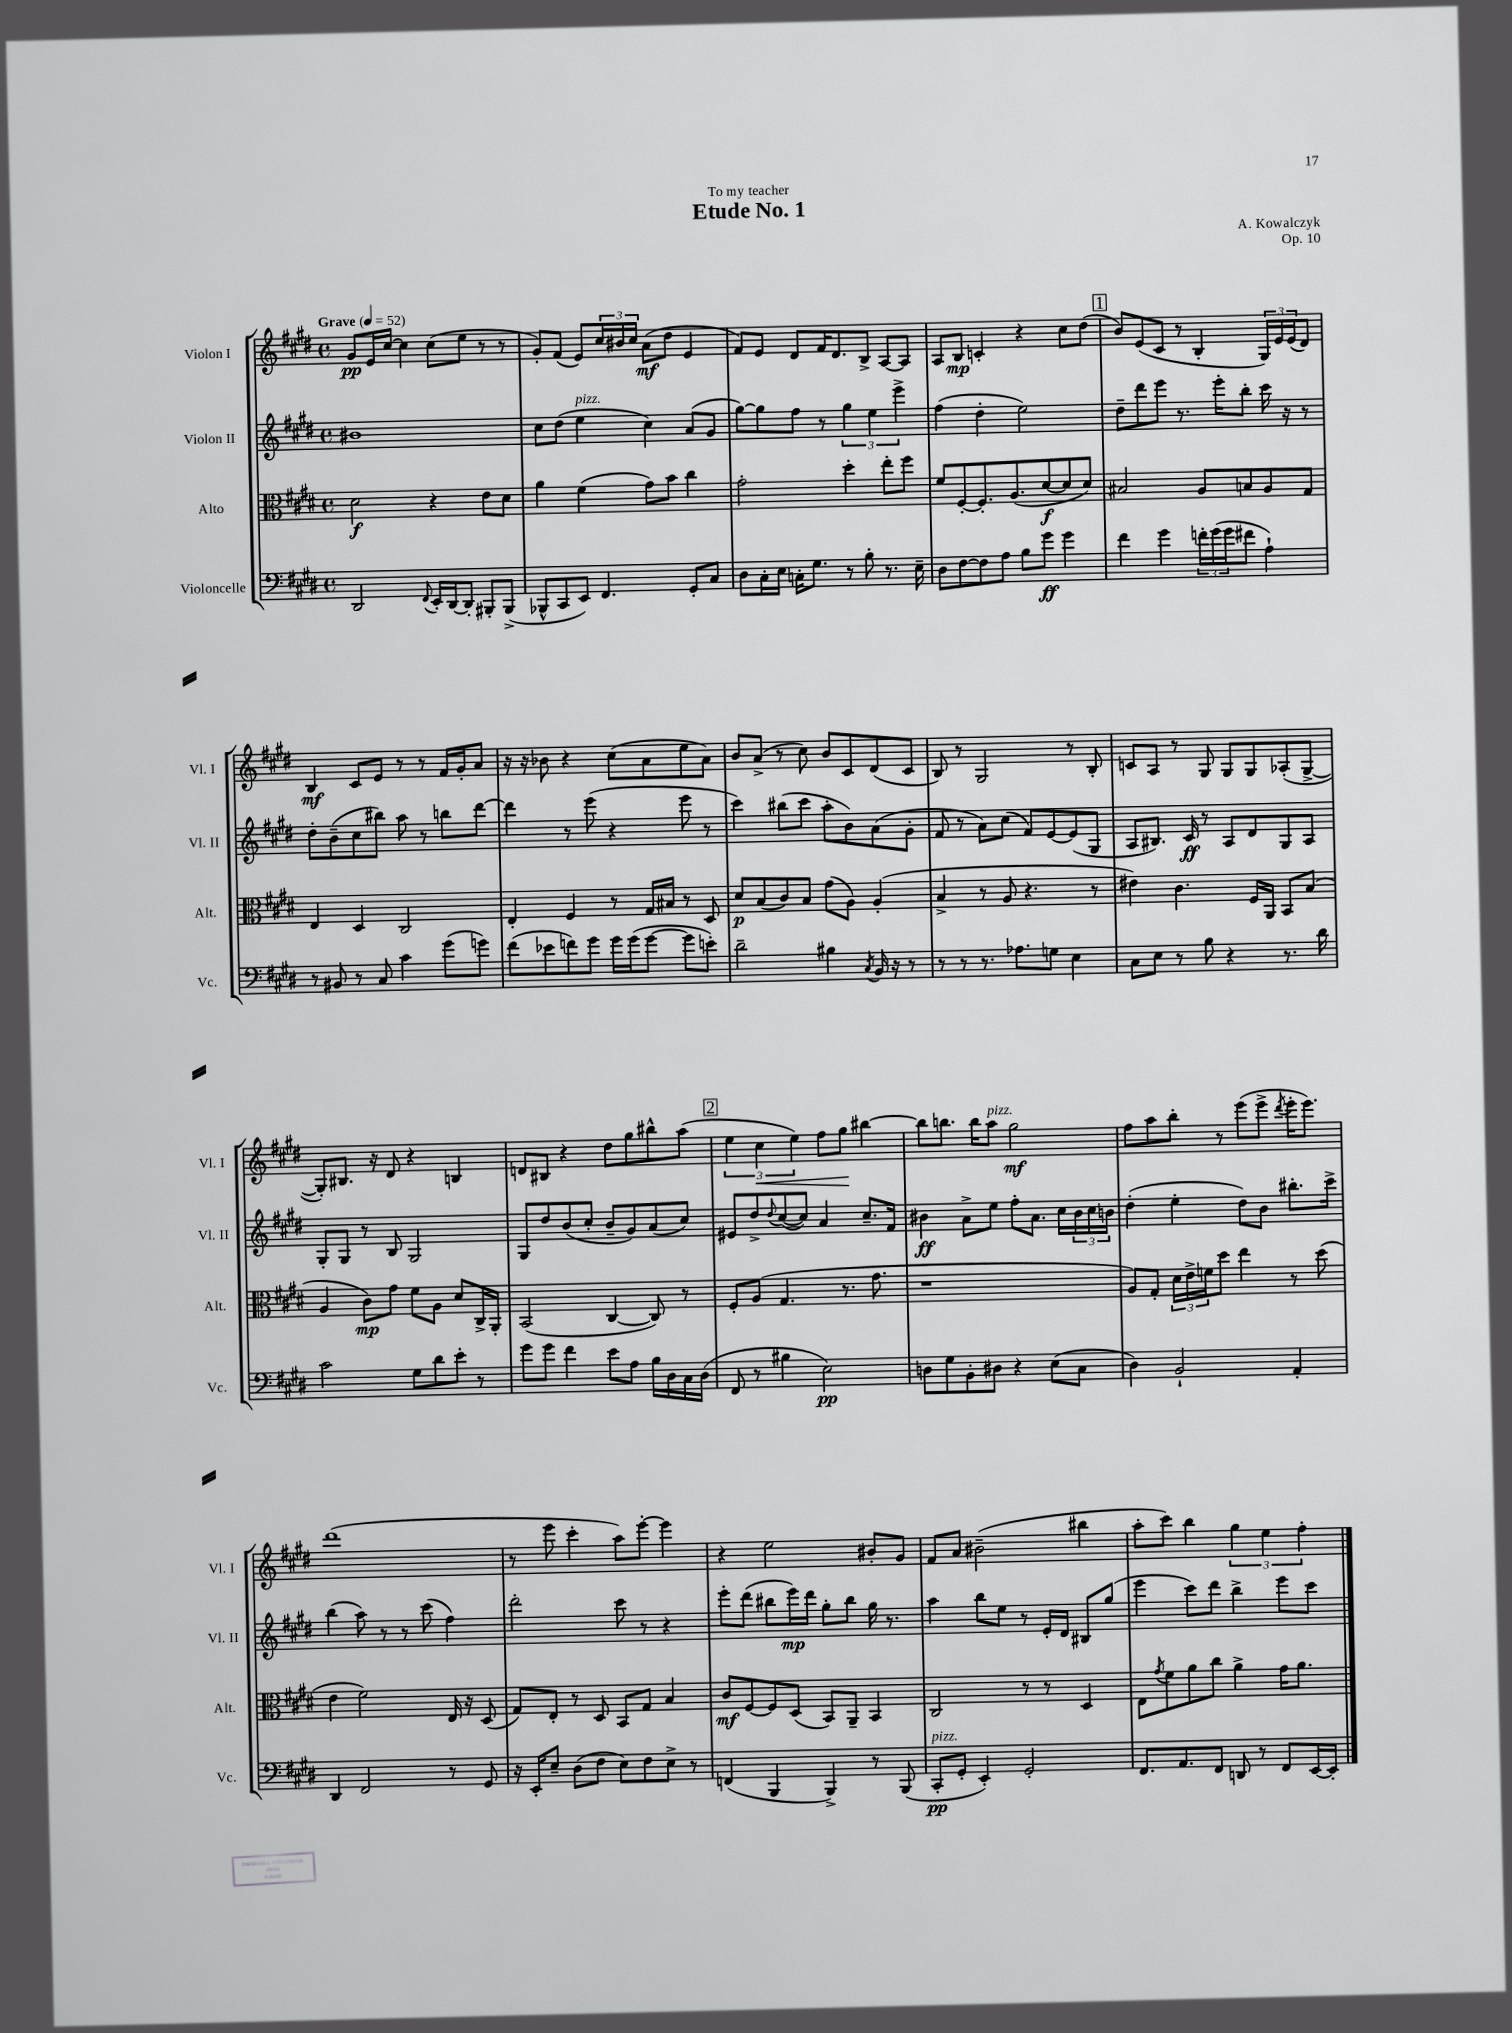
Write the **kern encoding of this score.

**kern	**kern	**kern	**kern
*staff4	*staff3	*staff2	*staff1
*clefF4	*clefC3	*clefG2	*clefG2
*k[f#c#g#d#]	*k[f#c#g#d#]	*k[f#c#g#d#]	*k[f#c#g#d#]
*M4/4	*M4/4	*M4/4	*M4/4
*met(c)	*met(c)	*met(c)	*met(c)
*MM52	*MM52	*MM52	*MM52
2DD#	2d#	1b#	8g#
.	.	.	16e
.	.	.	[16cc#
.	.	.	4cc#]
8qqFF#	.	.	.
16EE'	4r	.	(8cc#
[16DD#	.	.	.
8DD#']	.	.	8ee
8BBB#'	8e	.	8r
(8BBB#^	8d#	.	8r
=	=	=	=
8BBB-^^	4a	8cc#	8g#')
8CC#	.	(8dd#	(8f#
8EE)	(4f#	4ee	8e)
4.FF#	.	.	24cc#
.	.	.	24b#
.	.	.	24cc#
.	8g#)	4cc#)	(8a
.	8b	.	8dd#
8GG#'	4cc#	(8a	4e
8C#	.	8g#	.
=	=	=	=
8D#	2g#'	[8gg#)	8f#)
16C#'	.	8gg#]	8e
16E	.	.	.
16C'	.	8ff#	8d#
8.G#	.	.	.
.	.	8r	16f#
.	.	.	8.d#
8r	4dd#'	6gg#	.
8B'	.	.	8B^
.	.	6ee	.
8.r	8ee'	.	[8A
.	.	6eee^	.
.	8ff#	.	8A]
16E~	.	.	.
=	=	=	=
8D#	8f#	(4ff#	8A
[8F#	[8F#'	.	8B
8F#]	8.F#']	4dd#'	4c'
8A	.	.	.
.	(8.A	.	.
8B	.	2ee)	4r
8g#	[8d#	.	.
4g#	8d#]	.	8cc#
.	8d#)	.	(8dd#
=	=	=	=
4f#	2B#	8dd#~	8b)
.	.	8ddd#	(8e
4g#	.	8eee	8c#
.	.	8.r	8r
24f'	8A	.	4B'
(24g#	.	.	.
.	.	16eee'	.
24g#	.	.	.
8f#	8B	8bb'	.
4A`)	8A	16ccc#	24G#)
.	.	.	24e
.	.	16r	.
.	.	.	(24e
.	8G#	8r	8d#)
=	=	=	=
8r	4E	8dd#'	4B
8BB#	.	(8b~	.
8r	4D#	8cc#	8c#
8C#	.	8bb#)	8e
4c#	2C#	8aa	8r
.	.	8r	8r
(8g#	.	8bb	16f#
.	.	.	16g#'
8g)	.	[8ddd#	8a
=	=	=	=
(8f#	4E'	4ddd#]	16r
.	.	.	16r
8e-	.	.	8b-
8f)	4F#	8r	4r
8g#	.	(8eee	.
16g#	8r	4r	(8cc#
(16g#	.	.	.
[8g#	16G#	.	8a
.	16B#	.	.
8g#]	8r	8eee	8ee
8e')	8D#	8r	8a)
=	=	=	=
2d#~	8d#	4ccc#)	8b
.	(8B	.	(8a^
.	8c#)	(8bb#	8r
.	8B	8ccc#	8cc#)
4B#	(8g#	8aa'	8b
.	8A)	8b)	8c#
8qC#	.	.	.
16BB	(4A'	(8a	(8d#
16r	.	.	.
8r	.	8g#'	8c#
=	=	=	=
8r	4B^	8f#	8B)
8r	.	8r	8r
8.r	8r	8a)	2G#
.	8A	(8cc#	.
8.A-	.	.	.
.	4.r	8f#)	.
8G	.	[8e	.
4E	.	(8e]	8r
.	8r	8G#	8B'
=	=	=	=
8C#	4e#)	8A	8c
8E	.	8.B#)	8A
8r	4.c#	.	8r
.	.	16c#	.
8B	.	8r	8G#
4r	.	8A	8G#
.	16F#	8d#	8G#
.	16AA	.	.
8.r	8BB	8G#	(8A-'
.	(8B	8A	[8G#^
16d#	.	.	.
=	=	=	=
2c#	4A	8G#'	8G#'])
.	.	8G#	8.B#
.	8c#)	8r	.
.	.	.	16r
.	8g#	8B	8d#
8G#	8f#	2G#	4r
8d#	8A	.	.
8e'	8d#	.	4B
8r	16C#^	.	.
.	16AA'	.	.
=	=	=	=
8g#	(2BB	8G#	8d
8g#	.	8dd#	8B#
4f#	.	(8b	4r
.	.	8cc#'	.
8e	[4C#	8b~	8dd#
8A	.	8g#)	8gg#
16B	8C#])	(8a	8bb#^^
16D#	.	.	.
16C#	8r	8cc#)	(8aa
(16D#	.	.	.
=	=	=	=
8FF#	8F#'	8e#	6ee
8r	(8A	8dd#^	.
.	.	.	6cc#
.	.	8qqdd#	.
4B#	4.G#	([8cc#	.
.	.	.	6ee)
.	.	8cc#])	.
2E)	.	4a	8ff#
.	8.r	.	8gg#
.	.	8.cc#~	[4bb#
.	8.g#	.	.
.	.	16f#	.
=	=	=	=
8D	1r	4b#	8bb#]
8G#	.	.	8.bb
8BB'	.	8a^	.
.	.	.	16bb
8D#	.	8ee	8aa
4r	.	8ff#'	2gg#
.	.	8.a	.
(8E	.	.	.
.	.	16cc#	.
8C#	.	24b#	.
.	.	24cc#	.
.	.	24b	.
=	=	=	=
4D#)	8A)	(4dd#'	8ff#
.	8G#'	.	8aa
2BB`	24d#	4ee'	8bb'
.	24e^	.	.
.	24f	.	.
.	8dd#	.	8r
.	4ee	8dd#)	(8eee
.	.	8b	8eee^
.	.	.	8qddd#
4AA'	8r	8.bb#'	16eee'
.	.	.	8.eee)
.	(8dd#	.	.
.	.	16ccc#^	.
=	=	=	=
4DD#	4e	(4bb	(1ddd#
2FF#	2f#)	8aa)	.
.	.	8r	.
.	.	8r	.
.	.	(8ccc#	.
8r	16E	4ff#)	.
.	16r	.	.
8GG#	(8D#	.	.
=	=	=	=
16r	8G#)	2ddd#'	8r
16EE'	.	.	.
8E~	8E'	.	8eee
(8D#	8r	.	4ccc#'
8F#	8D#	.	.
8E)	8BB	8ccc#	8aa)
8F#	8G#	8r	[8eee'
8E^	4B	4r	4eee]
8r	.	.	.
=	=	=	=
(4FF	8c#	8eee'	4r
.	[8F#	(8ddd#	.
4BBB	8F#]	8bb#	2ee
.	(8D#	16eee)	.
.	.	16ddd#	.
4BBB^)	8BB)	8gg#'	.
.	8AA~	8bb#	.
8r	4BB	16gg#	8b#'
.	.	8.r	.
(8BBB	.	.	8g#
=	=	=	=
8CC#'	2C#	4aa	8f#
8GG#'	.	.	8a
4EE')	.	8bb	(2b#~
.	.	8ee	.
2GG#'	8r	8r	.
.	8r	16e'	.
.	.	16d#	.
.	4D#	8B#	4bb#
.	.	(8gg#	.
=	=	=	=
8.FF#	8E	4eee	8aa'
.	8qg#	.	.
.	8f#	.	8ccc#)
8.AA	.	.	.
.	8a	8ccc#)	4bb
8FF#	8cc#	8ddd#	.
8DD	4a^	4bb^	6gg#
8r	.	.	.
.	.	.	6ee
8FF#	16g#	8eee	.
.	8.a	.	.
.	.	.	6ff#'
[16EE	.	8ccc#	.
16EE']	.	.	.
==	==	==	==
*-	*-	*-	*-
